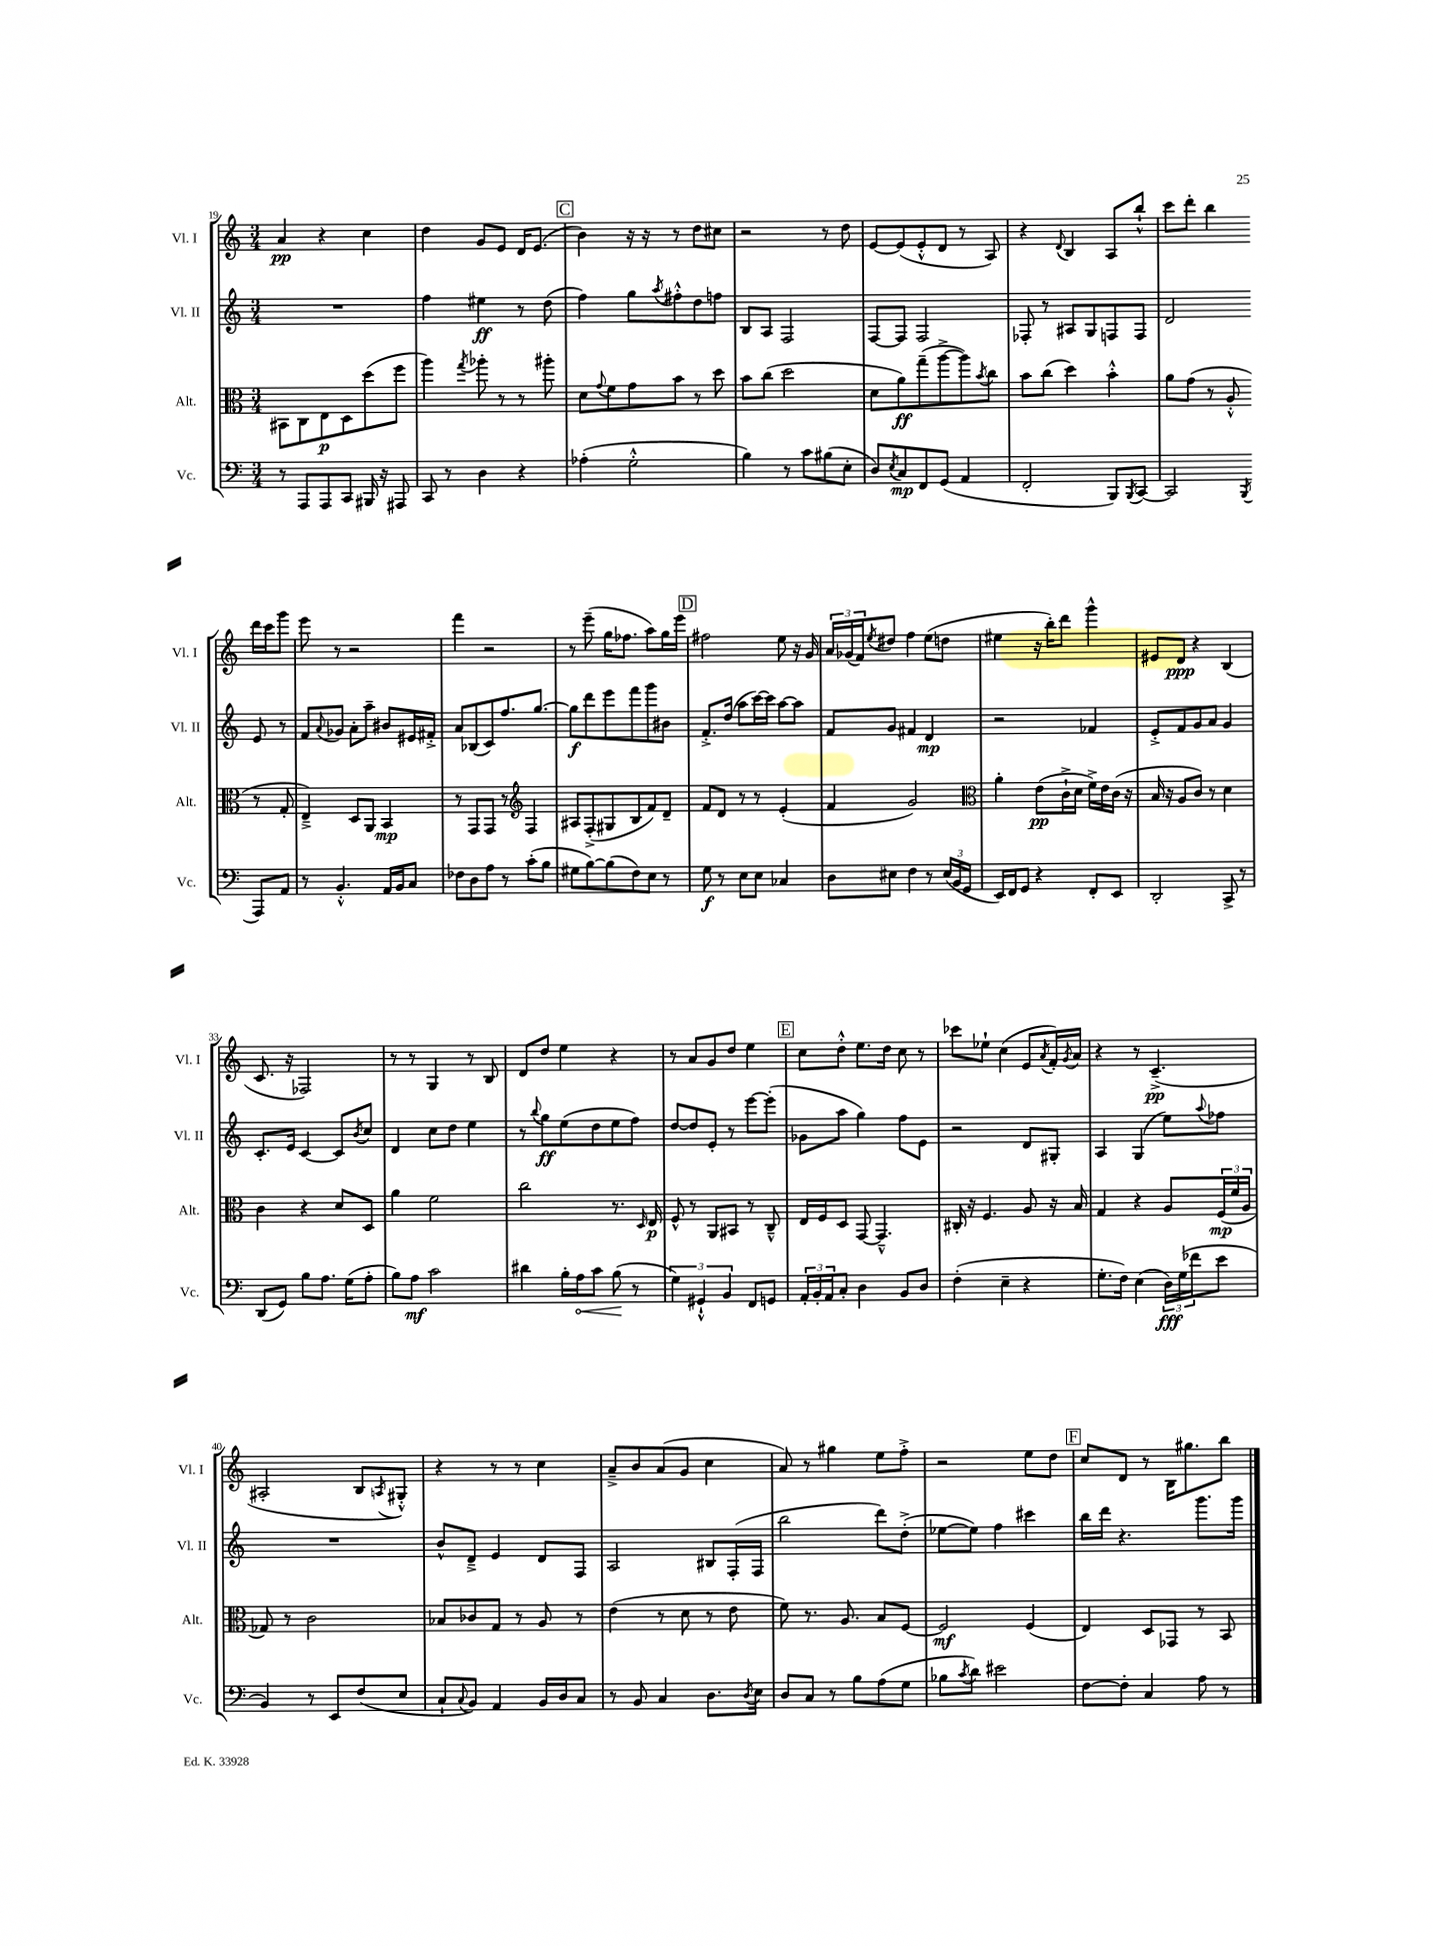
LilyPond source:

<<
\new StaffGroup <<
\new Staff = "s0" \with { instrumentName = "Vl. I" shortInstrumentName = "Vl. I" } {
    \clef treble \key c \major \numericTimeSignature \time 3/4
    a'4\pp r4 c''4 |
    d''4 g'8 e'8 d'16 e'8.( |
    \mark \markup { \box "C" } b'4) r16 r16 r8 d''8 cis''8 |
    r2 r8 d''8 |
    e'8~ e'8( e'8-.-^ d'8 r8 a8) |
    r4 \appoggiatura { d'8 } b4 a8 b''8-!-^ |
    c'''8 d'''8-. b''4 d'''16 c'''16 g'''8 |
    e'''8 r8 r2 |
    f'''4 r2 |
    r8 e'''8--( g''16 fes''8. a''8) g''16 e'''16 |
    \mark \markup { \box "D" } fis''2 e''8 r16 g'16 |
    \tuplet 3/2 { a'16 ges'16( f'16) } \acciaccatura { e''8 } dis''8 f''4 e''8( d''8 |
    eis''4 r16 b''16-.) d'''8 g'''4-^ |
    eis'8 d'8\ppp r4 b4( |
    c'8. r16 fes2) |
    r8 r8 g4 r8 b8 |
    d'8 d''8 e''4 r4 |
    r8 a'8 g'8 d''8 e''4 |
    \mark \markup { \box "E" } c''8 d''8-.-^ e''8. d''16 c''8 r8 |
    ces'''8 ees''8-! c''4( e'8 \acciaccatura { a'8 } f'16-.) \acciaccatura { g'8 } a'16 |
    r4 r8 c'4.--->\pp( |
    ais2-. b8 \acciaccatura { a8 } gis8-.-^) |
    r4 r8 r8 c''4 |
    a'8---> b'8 a'8( g'8 c''4 |
    a'8) r8 gis''4 e''8 f''8-.-> |
    r2 e''8 d''8 |
    \mark \markup { \box "F" } c''8 d'8 r8 b16 gis''8. b''8 \bar "|." |
}
\new Staff = "s1" \with { instrumentName = "Vl. II" shortInstrumentName = "Vl. II" } {
    \clef treble \key c \major \numericTimeSignature \time 3/4
    R2. |
    f''4 eis''4\ff r8 d''8( |
    \mark \markup { \box "C" } f''4) g''8 \acciaccatura { a''8 } fis''8-.-^ d''8 f''8 |
    b8 a8 f2 |
    f8~ f8 f2 |
    fes8-. r8 ais8 g8 f8 f8 |
    d'2 e'8 r8 |
    f'8 \appoggiatura { a'8 } ges'8 a'8-. a''8-- bis'8 eis'16 fis'16-.-> |
    a'8 bes8( c'8) f''8. g''8.~ |
    g''8\f d'''8 e'''8 f'''8 g'''8 bis'8 |
    \mark \markup { \box "D" } f'8.-.-> d''16( a''8 c'''16~) c'''16 a''8~ a''8 |
    f'8 g'8 fis'4 d'4\mp |
    r2 fes'4 |
    e'8-.-> f'8 g'8 a'8 g'4 |
    c'8.-. e'16 c'4~ c'8 \acciaccatura { b'8 } c''8 |
    d'4 c''8 d''8 e''4 |
    r8 \appoggiatura { b''8 } g''8\ff e''8( d''8 e''8 f''8) |
    d''8~ d''8 e'8-. r8 e'''8~ e'''8-.( |
    \mark \markup { \box "E" } ges'8 a''8 g''4) f''8 e'8 |
    r2 d'8 gis8-. |
    a4 g4( e''8) \appoggiatura { a''8 } fes''8 |
    R2. |
    b'8-^ d'8---> e'4 d'8 f8 |
    a2 bis8 f16-.( f16 |
    b''2 d'''8) d''8-.->( |
    ees''8~ ees''8) f''4 cis'''4 |
    \mark \markup { \box "F" } b''16 d'''16 r4. g'''8. g'''16 \bar "|." |
}
\new Staff = "s2" \with { instrumentName = "Alt." shortInstrumentName = "Alt." } {
    \clef alto \key c \major \numericTimeSignature \time 3/4
    bis,8 c8 e8\p d8 d''8( f''8 |
    a''4) \acciaccatura { g''8 } aes''8-. r8 r8 ais''8-. |
    \mark \markup { \box "C" } d'8 \appoggiatura { g'8 } f'8 g'8 b'8 r8 d''8 |
    b'8 c''8( d''2 |
    d'8 a'8\ff) g''8--( a''8~-> a''8) \acciaccatura { b'8 } c''8 |
    b'8 c''8( d''4) b'4-.-^ |
    a'8 g'8( r8 a8-.-^ r8 g8-. |
    e4--->) d8 a,8 b,4\mp |
    r8 g,8 g,8 r8 \clef treble f4 |
    ais8 f8-.->( gis8 b8 f'8) d'8-- |
    \mark \markup { \box "D" } f'8 d'8 r8 r8 e'4-.( |
    f'4 g'2) |
    \clef alto a'4-. e'8\pp( c'16-!-> d'16 f'16->) e'16 c'16( r16 |
    b16 r16 a8 c'8) r8 d'4 |
    c'4 r4 d'8 d8 |
    a'4 f'2 |
    c''2 r8. \grace { d16 } e16\p |
    f8-^ r8 a,8 bis,8 r8 c8---^ |
    \mark \markup { \box "E" } e16 f16 d8 g,8~ g,4.---^ |
    cis16-. r16 f4. a8 r16 b16 |
    g4 r4 a8 \tuplet 3/2 { f16\mp( f'16 a16 } |
    ges8) r8 c'2 |
    bes8 ces'8 g8 r8 a8 r8 |
    e'4( r8 d'8 r8 e'8 |
    f'8) r8. a8. b8 f8~ |
    f2\mf f4( |
    \mark \markup { \box "F" } e4) d8 ges,8 r8 b,8 \bar "|." |
}
\new Staff = "s3" \with { instrumentName = "Vc." shortInstrumentName = "Vc." } {
    \clef bass \key c \major \numericTimeSignature \time 3/4
    r8 a,,8 a,,8 c,8 bis,,16 r16 ais,,8 |
    c,8 r8 d4 r4 |
    \mark \markup { \box "C" } aes4-.( g2-.-^ |
    b4) r8 c'8 bis8( e8-. |
    d8) \acciaccatura { e8 } c8\mp f,8 g,8( a,4 |
    f,2-. b,,8) \acciaccatura { b,,8 } c,8~ |
    c,2 \acciaccatura { b,,8 } a,,8 a,8 |
    r8 b,4.-.-^ a,16 b,16 c8 |
    fes8 d8 a8 r8 c'8-.( b8 |
    gis8 b8~) b8( f8) e8 r8 |
    \mark \markup { \box "D" } g8\f r8 e8 e8 ces4 |
    d8 eis8 f4 r8 \tuplet 3/2 { eis16( b,16 g,16 } |
    e,16) f,16 g,8 r4 f,8-. e,8 |
    d,2-. c,8-> r8 |
    d,8( g,8) b8 a8. g16( a8-. |
    b8) a8\mf c'2 |
    dis'4 b16-. \once \override Hairpin.circled-tip = ##t a16\< c'8 b8\!( r8 |
    \tuplet 3/2 { g4) gis,4-!-^ b,4 } f,8 g,8 |
    \mark \markup { \box "E" } \tuplet 3/2 { a,16-. b,16-. a,16 } c8-. d4 b,8 d8 |
    f4-.( e4-- r4 |
    g8.-. f16) e4( \tuplet 3/2 { d16\fff) g16( fes'16 } e'8 |
    b,4) r8 e,8 f8( e8 |
    c8-! \appoggiatura { c8 } b,8) a,4 b,16 d16 c8 |
    r8 b,8 c4 d8. \acciaccatura { d8 } e16 |
    d8 c8 r8 b8 a8( g8 |
    bes8 \acciaccatura { c'8 } d'8) eis'2 |
    \mark \markup { \box "F" } f8~ f8-. c4 a8 r8 \bar "|." |
}
>>
>>
\layout { \context { \Score currentBarNumber = #19 } }
